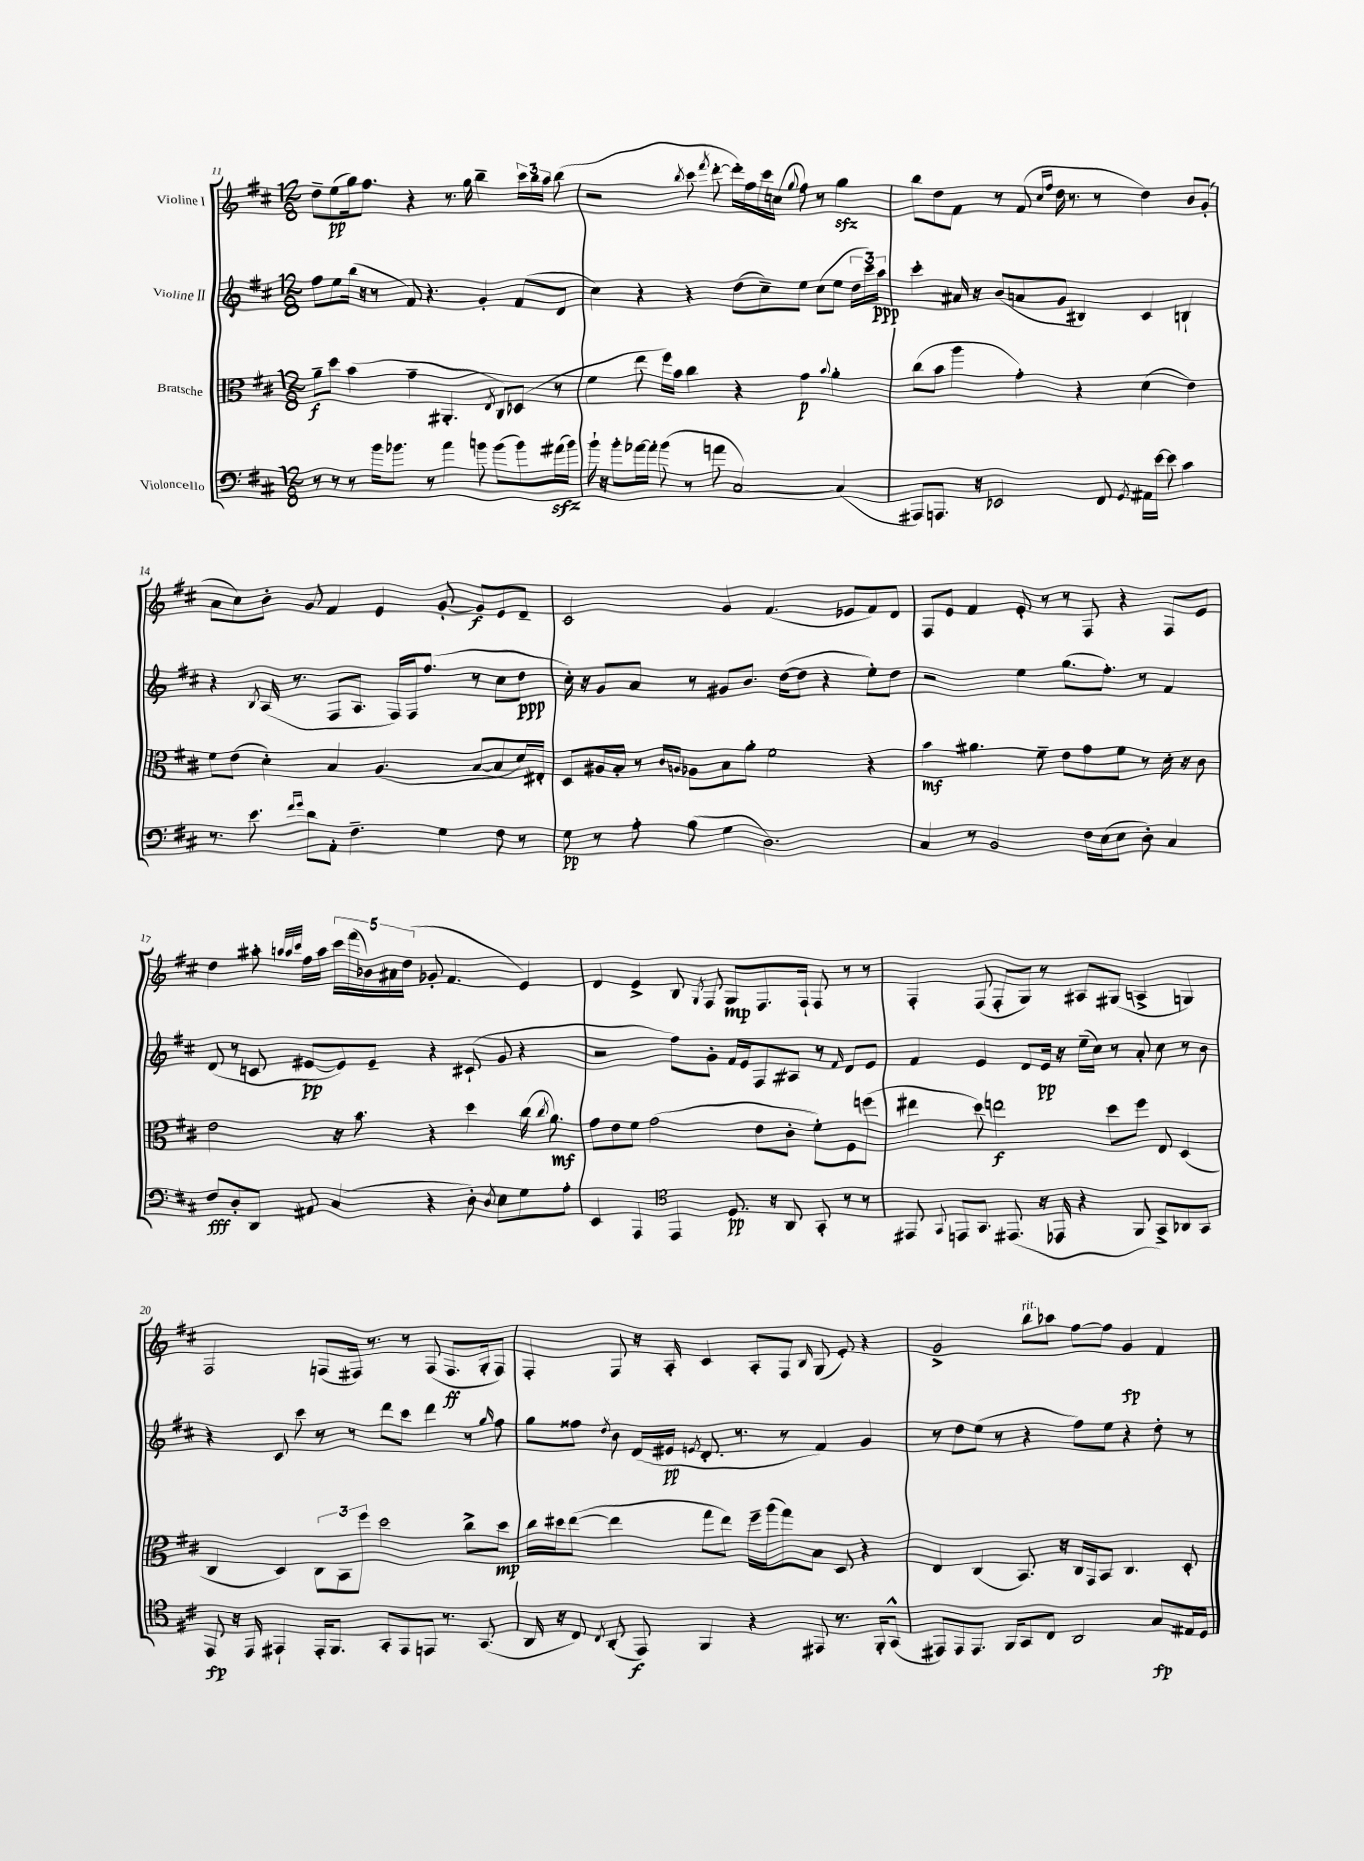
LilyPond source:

<<
\new StaffGroup <<
\new Staff = "s0" \with { instrumentName = "Violine I" } {
    \clef treble \key d \major \numericTimeSignature \time 12/8
    \autoBeamOff d''8[-- e''8\pp( g''16) fis''8.] r4 r8. g''16 b''4-- \tuplet 3/2 { cis'''16[ b''16 a''16] } b''8( |
    r2 \acciaccatura { b''8 } cis'''8 \acciaccatura { fis'''8 } d'''8~-. d'''16[-.) fis''16 cis'''16 c''16]( \appoggiatura { g''8 } fis''8) r8 g''4\sfz |
    b''8[ d''8 fis'8] r8 fis'8( \grace { cis''16[ fis''16] } d''16 r8. r8 d''4) b'8[ g'8]-.( |
    a'8[ cis''8) b'8]-. g'8 fis'4 e'4 g'8~-. g'8[\f e'8 d'8]-- |
    cis'2 g'4 fis'4.( ees'8[ fis'8) d'8] |
    fis8[ e'8] fis'4 e'8-. r8 r8 fis8 r4 fis8[ e'8] |
    d''4 ais''8-. \grace { a''32[ a''32 cis'''32] } fis''16[ a''16] \tuplet 5/4 { cis'''16[ fis'''16( bes'16) ais'16 d''16]( } ges'8-. fis'4. e'4) |
    d'4 e'4-> b8 \acciaccatura { g8 } fis8 g8[\mp fis8. fis16]-! fis8 r8 r8 |
    fis4-. fis8( fis8[-. g8]) r8 ais8[ gis8]( a4-> g4) |
    fis2 f8[( fis16]) r8. r8 fis8( fis8.[\ff g16-. fis8]) |
    fis4-. fis8 r16 a16-. cis'4 a8[-. fis8] \grace { b16 } g8( e'8-.) r4 |
    g'2-> b''8[^\markup { \italic "rit." } aes''8] fis''8[~ fis''8] g'4\fp fis'4 \bar "|." |
}
\new Staff = "s1" \with { instrumentName = "Violine II" } {
    \clef treble \key d \major \numericTimeSignature \time 12/8
    \autoBeamOff fis''8[ e''8 b''16]( r16 r8 fis'8) r4. g'4-. fis'8[( d'8] |
    cis''4) r4 r4 d''8[( cis''8--) e''8] cis''8[( e''8] \tuplet 3/2 { d''16[ cis'''16) a''16]\ppp } |
    cis'''4-. ais'16 r16 b'8[( a'8 g'8] bis4) cis'4 b4-! |
    r4 \acciaccatura { b8 } a16( r8. fis8[ a8.] fis16[) fis16 fis''8.]( r8 cis''8[ d''8]\ppp |
    cis''16-.) r16 g'8[ a'8] r8 gis'8[ b'8.] d''16[~( d''8] r4 e''8[-.) d''8] |
    r2 e''4 g''8.[( fis''8.]-.) r8 fis'4 |
    d'8( r8 c'8 eis'8[~\pp eis'8) eis'8]-- r4 cis'8-!( g'8 r4 |
    r2 fis''8[) g'8]-. fis'16[ e'16 fis8 ais8] r8 \grace { fis'16 } d'8[ e'8] |
    fis'4 e'4 d'8[ e'16]\pp r16 e''16[--( cis''16]) r8 a'8-. cis''8 r8 b'8 |
    r4 cis'8 cis'''8 r8 r8 d'''8[ cis'''8] d'''4 r8 \grace { g''16 } fis''8 |
    g''8[ fisis''8] \acciaccatura { d''8 } b'8 d'16[( eis'16]\pp \acciaccatura { e'8 } d'8.-. r8. r8 fis'4) g'4 |
    r8 d''8[ e''8]( r8 r4 fis''8[) e''8] r4 d''8-. r8 \bar "|." |
}
\new Staff = "s2" \with { instrumentName = "Bratsche" } {
    \clef alto \key d \major \numericTimeSignature \time 12/8
    \autoBeamOff a'8[--\f d''8] b'4( g'4-- ais,4.-. \acciaccatura { e8 } cis8[) des8]( r8 |
    fis'4 e''8 fis''16[) b'16] cis''4 r4 g'4\p \appoggiatura { b'8 } a'4-. |
    cis''8[( b'8] a''4 g'4-.) r4 d'4( e'4) |
    fis'8[ e'8]( d'4-.) b4 a4.( b8[~ b8 d'16) eis16]-. |
    d8[ ais16 b16]-. r8 \grace { cis'16[ a16] } aes8[ b8 a'8]-. fis'2 r4 |
    b'4\mf ais'4. fis'8-- e'8[ g'8 fis'8] r8 d'16-. r16 cis'8 |
    e'2 r16 b'8. r4 d''4 cis''16( \acciaccatura { cis''8 } a'8.\mf) |
    g'8[ e'8 fis'8] g'2( e'8[ cis'8]-. fis'8[-.) fis8 f''8]( |
    eis''4 d''8) e''2\f d''8[ fis''8] e8 d4( |
    cis4 d4) \tuplet 3/2 { cis8[ b,8 fis''8] } d''2 cis''8[-> d''8]\mp |
    cis''16[ dis''16 e''8]~( e''4 g''8[ e''8]) fis''16[-- a''16( g''8) b8] d8 r4 |
    e4 cis4( b,8.) r16 cis16[ g,16 b,8] cis4. d8-. \bar "|." |
}
\new Staff = "s3" \with { instrumentName = "Violoncello" } {
    \clef bass \key d \major \numericTimeSignature \time 12/8
    \autoBeamOff r8 r8 r8 b'16[ bes'8.] r8 a'4 b'8 b'8[( b'8) ais'16\sfz( b'16]) |
    b'16-! r16 b'8[-. aes'16~ aes'16]-. b'8( r8 a'8 cis2~) cis4( |
    ais,,8[) a,,8.] r16 ees,2 fis,8 \acciaccatura { g,8 } ais,16[ e'16]~ e'8 cis'4 |
    r8. e'8. \grace { fis'16[ g'16] } d'8[ a,8]-. fis4.-- g4 fis8 r8 |
    g8\pp r8 a8-. b8( g4 d2.) |
    cis4 r8 b,2 fis16[ e16( e8] d8-.) cis4 |
    fis8[\fff d8-. d,8] ais,8 cis4( r4 d8-.) \acciaccatura { d8 } e8[ g8 a8]-. |
    e,4 a,,4 \clef tenor e,4 d8.\pp r16 a,8 g,8-. r8 r8 |
    eis,8 \appoggiatura { g,8 } e,8[ g,8.] eis,8.( r16 ees,16 r4 fis,8 g,8[->) aes,8 g,8] |
    e,8\fp r16 e,16 eis,4-! eis,16[-. fis,8.] g,8[-. eis,8 e,8] r8. g,8.( |
    a,16 r16 cis8) \acciaccatura { cis8 } a,8-.( e,8\f) fis,4 r4 eis,8 r8. fis,16[-. g,8]-^( |
    eis,8[) eis,8 eis,8.] fis,16[ g,8 cis8] a,2 g8[\fp eis16 d16] \bar "|." |
}
>>
>>
\layout { \context { \Score currentBarNumber = #11 } }
